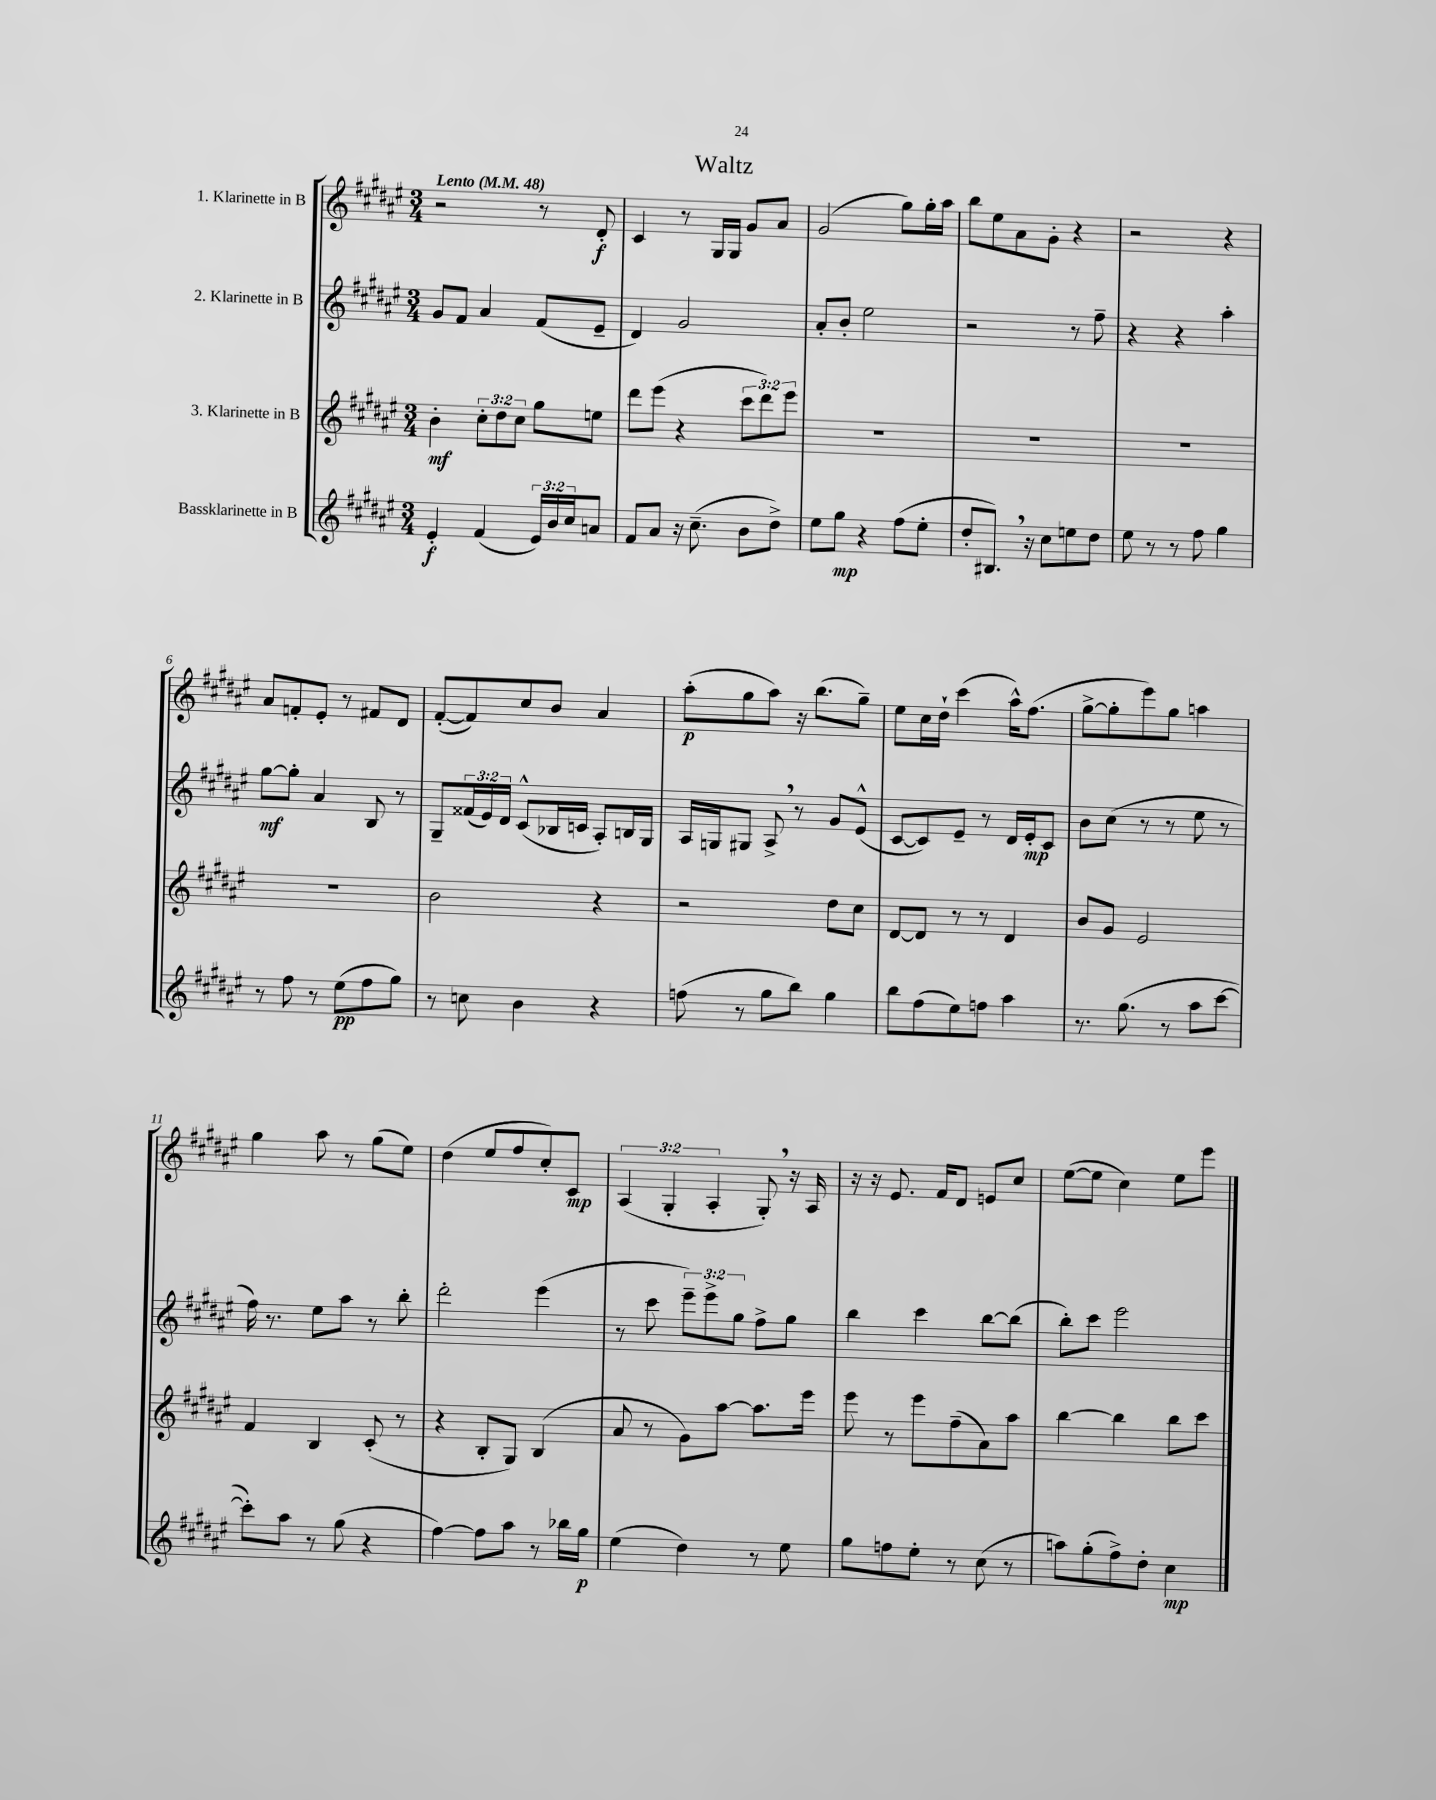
\header { title = "Waltz" }
<<
\new StaffGroup <<
\new Staff = "s0" \with { instrumentName = "1. Klarinette in B" } {
    \clef treble \key fis \major \numericTimeSignature \time 3/4 \override Staff.TupletNumber.text = #tuplet-number::calc-fraction-text \tempo "Lento" 4 = 48
    r2 r8 dis'8-.\f |
    cis'4 r8 gis16 gis16 gis'8 ais'8 |
    gis'2( gis''8) gis''16-. ais''16 |
    b''8 eis''8 ais'8 gis'8-. r4 |
    r2 r4 |
    ais'8 f'8-. eis'8-. r8 fis'8 dis'8 |
    fis'8~-.( fis'8) cis''8 b'8 ais'4 |
    ais''8-.\p( gis''8 ais''8) r16 b''8.( gis''8--) |
    eis''8 cis''16 dis''16-! cis'''4( ais''16-^) fis''8.( |
    gis''8~-> gis''8-. eis'''8) gis''8 a''4 |
    gis''4 ais''8 r8 gis''8( eis''8) |
    dis''4( eis''8 fis''8 cis''8-.) cis'8\mp |
    \tuplet 3/2 { ais4( gis4-. ais4-. } gis8-.) \breathe r16 ais16 |
    r16 r16 eis'8. fis'16 dis'8 e'8 cis''8 |
    eis''8~( eis''8 cis''4) eis''8 eis'''8 \bar "|." |
}
\new Staff = "s1" \with { instrumentName = "2. Klarinette in B" } {
    \clef treble \key fis \major \numericTimeSignature \time 3/4 \override Staff.TupletNumber.text = #tuplet-number::calc-fraction-text
    gis'8 fis'8 ais'4 fis'8( eis'8-- |
    dis'4) gis'2 |
    ais'8-. b'8-. eis''2 |
    r2 r8 fis''8-- |
    r4 r4 ais''4-. |
    gis''8~\mf gis''8-. ais'4 b8 r8 |
    gis8-- \tuplet 3/2 { fisis'16( eis'16) dis'16 } cis'8-^( bes16 c'16 ais8-.) b16 gis16 |
    ais16 g16 gis8 ais8-> \breathe r8 gis'8 eis'8-^( |
    cis'8~ cis'8) eis'8-- r8 dis'16 eis'16-.\mp cis'8 |
    b'8 cis''8( r8 r8 eis''8 r8 |
    fis''16) r8. eis''8 ais''8 r8 b''8-. |
    dis'''2-. eis'''4( |
    r8 cis'''8 \tuplet 3/2 { eis'''8--) eis'''8-> gis''8 } fis''8-> gis''8 |
    b''4 cis'''4 b''8~ b''8( |
    b''8-.) cis'''8 eis'''2 \bar "|." |
}
\new Staff = "s2" \with { instrumentName = "3. Klarinette in B" } {
    \clef treble \key fis \major \numericTimeSignature \time 3/4 \override Staff.TupletNumber.text = #tuplet-number::calc-fraction-text
    b'4-.\mf \tuplet 3/2 { cis''8-. dis''8 cis''8 } gis''8 e''8 |
    dis'''8 eis'''8( r4 \tuplet 3/2 { cis'''8 dis'''8) eis'''8 } |
    R2. |
    R2. |
    R2. |
    R2. |
    b'2 r4 |
    r2 dis''8 cis''8 |
    dis'8~ dis'8 r8 r8 dis'4 |
    b'8 gis'8 eis'2 |
    fis'4 b4 cis'8-.( r8 |
    r4 b8-. gis8) b4( |
    ais'8 r8 gis'8) ais''8~ ais''8. eis'''16 |
    eis'''8 r8 eis'''8 fis''8--( ais'8) ais''8 |
    b''4~ b''4 b''8 cis'''8 \bar "|." |
}
\new Staff = "s3" \with { instrumentName = "Bassklarinette in B" } {
    \clef treble \key fis \major \numericTimeSignature \time 3/4 \override Staff.TupletNumber.text = #tuplet-number::calc-fraction-text
    eis'4-.\f fis'4( \tuplet 3/2 { eis'16) b'16 cis''16 } a'8 |
    fis'8 ais'8 r16 cis''8.--( b'8 dis''8->) |
    eis''8 gis''8\mp r4 fis''8( eis''8-. |
    dis''8-. bis8.) \breathe r16 cis''8 e''8 dis''8 |
    eis''8 r8 r8 fis''8 gis''4 |
    r8 fis''8 r8 eis''8\pp( fis''8 gis''8) |
    r8 c''8 b'4 r4 |
    f''8( r8 gis''8 b''8) gis''4 |
    b''8 fis''8( eis''8) f''8 ais''4 |
    r8. gis''8.( r8 ais''8 cis'''8~ |
    cis'''8-.) ais''8 r8 gis''8( r4 |
    fis''4~) fis''8 ais''8 r8 bes''16 gis''16\p |
    eis''4( dis''4) r8 eis''8 |
    gis''8 f''8 eis''8-. r8 cis''8( r8 |
    a''8) gis''8-.( fis''8->) dis''8-. cis''4\mp \bar "|." |
}
>>
>>
